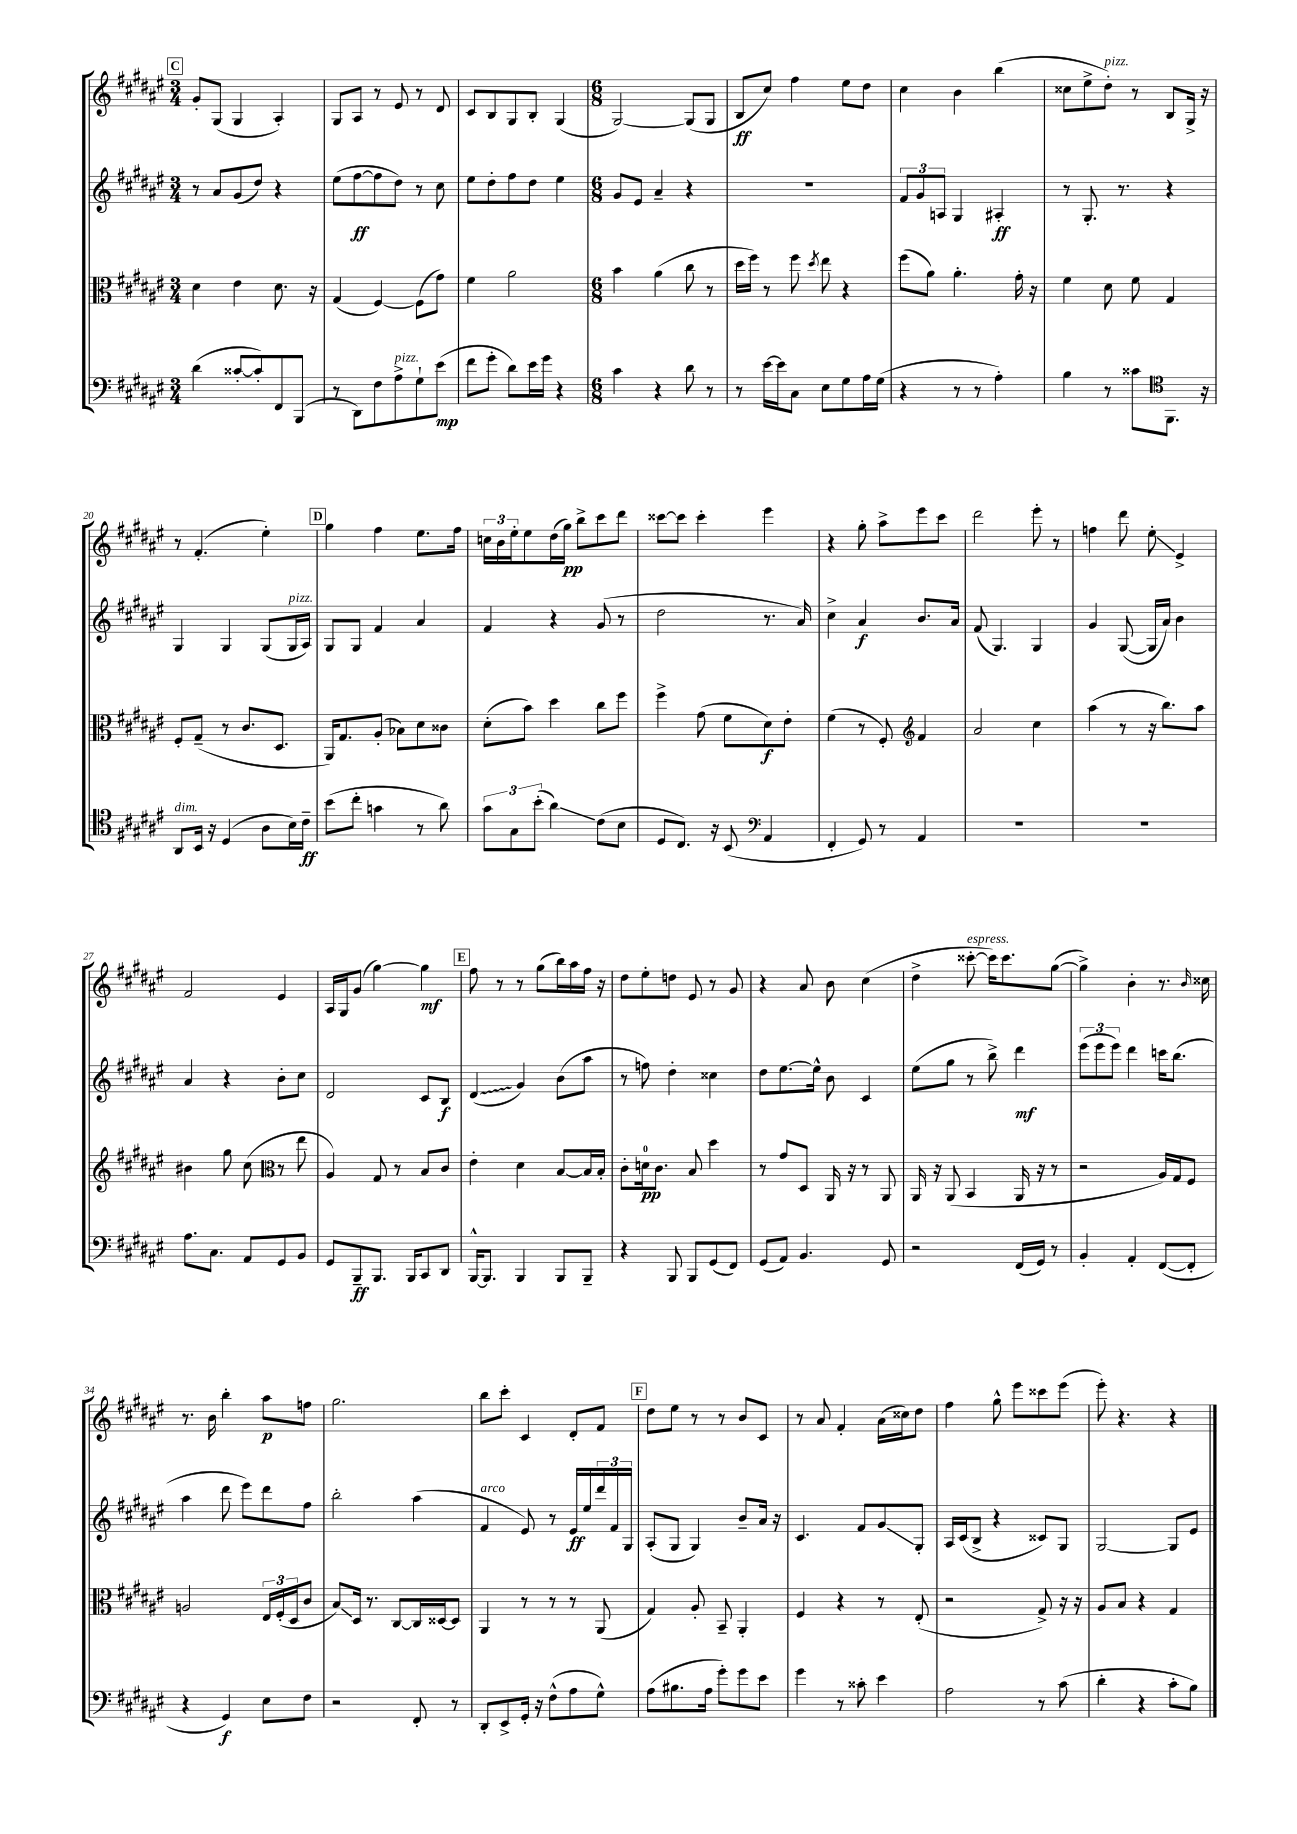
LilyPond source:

<<
\new StaffGroup <<
\new Staff = "s0" {
    \clef treble \key fis \major \numericTimeSignature \time 3/4
    \mark \markup { \box "C" } gis'8-. gis8( gis4 ais4-.) |
    gis8 ais8 r8 eis'8 r8 dis'8 |
    cis'8 b8 gis8 b8-. gis4( |
    \numericTimeSignature \time 6/8 gis2~) gis8( gis8 |
    b8\ff cis''8) fis''4 eis''8 dis''8 |
    cis''4 b'4 b''4( |
    cisis''8 eis''8-> dis''8-.^\markup { \italic "pizz." }) r8 b8 gis16-> r16 |
    r8 fis'4.-.( eis''4-.) |
    \mark \markup { \box "D" } gis''4 fis''4 eis''8. fis''16 |
    \tuplet 3/2 { c''16 b'16 eis''16-. } eis''8 dis''16( gis''16\pp) b''8-> cis'''8 dis'''8 |
    cisis'''8~ cisis'''8 cisis'''4-. eis'''4 |
    r4 gis''8-. ais''8-> eis'''8 cis'''8 |
    dis'''2 eis'''8-. r8 |
    f''4 dis'''8 eis''8-.\glissando eis'4-> |
    fis'2 eis'4 |
    ais16 gis16 gis'8( gis''4~) gis''4\mf |
    \mark \markup { \box "E" } fis''8 r8 r8 gis''8( b''16) ais''16 fis''16 r16 |
    dis''8 eis''8-. d''8 eis'8 r8 gis'8 |
    r4 ais'8 b'8 cis''4( |
    dis''4-> cisis'''8~-.^\markup { \italic "espress." } cisis'''16) cisis'''8. gis''8~( |
    gis''4->) b'4-. r8. \grace { b'16 } cisis''16 |
    r8. b'16 b''4-. ais''8\p f''8 |
    gis''2. |
    b''8 cis'''8-. cis'4 dis'8-. fis'8 |
    \mark \markup { \box "F" } dis''8 eis''8 r8 r8 b'8 cis'8 |
    r8 ais'8 fis'4-. ais'16( cisis''16) dis''8 |
    fis''4 gis''8-^ eis'''8 cisis'''8 eis'''8( |
    eis'''8-.) r4. r4 \bar "|." |
}
\new Staff = "s1" {
    \clef treble \key fis \major \numericTimeSignature \time 3/4
    \mark \markup { \box "C" } r8 ais'8 gis'8( dis''8) r4 |
    eis''8( fis''8~\ff fis''8 dis''8) r8 cis''8 |
    eis''8 dis''8-. fis''8 dis''8 eis''4 |
    \numericTimeSignature \time 6/8 gis'8 eis'8 ais'4-- r4 |
    R2. |
    \tuplet 3/2 { fis'8 gis'8 a8 } gis4 ais4-.\ff |
    r8 gis8.-. r8. r4 |
    gis4 gis4 gis8( gis16^\markup { \italic "pizz." } ais16) |
    \mark \markup { \box "D" } gis8 gis8 fis'4 ais'4 |
    fis'4 r4 gis'8( r8 |
    dis''2 r8. ais'16) |
    cis''4-> ais'4\f b'8. ais'16 |
    fis'8( gis4.) gis4 |
    gis'4 gis8~( gis16 ais'16) b'4 |
    ais'4 r4 b'8-. cis''8 |
    dis'2 cis'8 b8\f |
    \mark \markup { \box "E" } \once \override Glissando.style = #'zigzag dis'4\glissando( gis'4) b'8( ais''8 |
    r8 f''8) dis''4-. cisis''4 |
    dis''8 eis''8.~ eis''16-^ b'8 cis'4 |
    eis''8( gis''8 r8 b''8->) dis'''4\mf |
    \tuplet 3/2 { eis'''8( eis'''8 eis'''8) } dis'''4 c'''16 b''8.( |
    ais''4 dis'''8 eis'''8) dis'''8 fis''8 |
    b''2-. ais''4( |
    fis'4^\markup { \italic "arco" } eis'8) r8 eis'16\ff eis''16 \tuplet 3/2 { dis'''16 fis'16 gis16 } |
    \mark \markup { \box "F" } ais8-.( gis8 gis4) b'8-- ais'16 r16 |
    cis'4. fis'8 gis'8\glissando gis8-. |
    ais16 cis'16( b8-> r4 cisis'8) gis8 |
    gis2~ gis8 eis'8 \bar "|." |
}
\new Staff = "s2" {
    \clef alto \key fis \major \numericTimeSignature \time 3/4
    \mark \markup { \box "C" } dis'4 eis'4 dis'8. r16 |
    gis4( fis4~) fis8( gis'8) |
    fis'4 ais'2 |
    \numericTimeSignature \time 6/8 b'4 ais'4( cis''8 r8 |
    dis''16 fis''16) r8 fis''8 \acciaccatura { dis''8 } eis''8 r4 |
    fis''8( ais'8) ais'4.-. gis'16-. r16 |
    fis'4 dis'8 fis'8 gis4 |
    fis8-. gis8--( r8 cis'8. dis8. |
    \mark \markup { \box "D" } ais,16) gis8. ais8-.( bes8) dis'8 cisis'8 |
    dis'8-.( b'8) dis''4 cis''8 fis''8 |
    fis''4-> gis'8( fis'8 dis'8\f) eis'8-. |
    fis'4( r8 fis8-.) \clef treble fis'4 |
    ais'2 cis''4 |
    ais''4( r8 r16 b''8.) ais''8 |
    bis'4 gis''8 cis''8( r8 eis''8 |
    \clef alto ais4) gis8 r8 b8 cis'8 |
    \mark \markup { \box "E" } eis'4-. dis'4 b8~ b16 b16-. |
    cis'8-. d'16-0\pp cis'8. b8 dis''4 |
    r8 gis'8 dis8 ais,16 r16 r8 ais,8 |
    ais,16 r16 ais,8( b,4 ais,16 r16 r8 |
    r2 ais16) gis16 fis8 |
    a2 \tuplet 3/2 { eis16 fis16-.( dis16 } cis'8 |
    b8\glissando) dis16 r8. cis8~ cis16 disis16~ disis8 |
    ais,4 r8 r8 r8 ais,8( |
    \mark \markup { \box "F" } gis4) ais8-. b,8-- ais,4-. |
    fis4 r4 r8 eis8-.( |
    r2 gis8->) r16 r16 |
    ais8 b8 r4 gis4 \bar "|." |
}
\new Staff = "s3" {
    \clef bass \key fis \major \numericTimeSignature \time 3/4
    \mark \markup { \box "C" } dis'4( cisis'8~-. cisis'8-.) fis,8 b,,8( |
    r8 dis,8) fis8 ais8->^\markup { \italic "pizz." } gis8-! eis'8\mp( |
    fis'8 gis'8-. dis'8) eis'16 gis'16 r4 |
    \numericTimeSignature \time 6/8 cis'4 r4 dis'8 r8 |
    r8 eis'16~ eis'16 cis8 eis8 gis8 ais16 gis16( |
    r4 r8 r8 ais4-.) |
    b4 r8 cisis'8 fis,8. r16 |
    \clef tenor ais,8^\markup { \italic "dim." } b,16 r16 dis4( ais8 b16) cis'16--\ff |
    \mark \markup { \box "D" } b'8( cis''8-. g'4 r8 ais'8) |
    \tuplet 3/2 { gis'8 gis8 b'8-.( } ais'4\glissando) cis'8( b8 |
    dis8 cis8.) r16 b,8( ais,4 |
    \clef bass fis,4-. gis,8) r8 ais,4 |
    R2. |
    R2. |
    ais8. cis8. ais,8 gis,8 b,8 |
    gis,8 b,,8--\ff b,,8. b,,16 cis,8 dis,8 |
    \mark \markup { \box "E" } b,,16~-^ b,,8. b,,4 b,,8 b,,8-- |
    r4 b,,8 b,,8 gis,8( fis,8) |
    gis,8( ais,8) b,4. gis,8 |
    r2 fis,16( gis,16) r8 |
    b,4-. ais,4-. fis,8~( fis,8-. |
    r4 gis,4\f) eis8 fis8 |
    r2 fis,8-. r8 |
    dis,8-. eis,8-> gis,16-. r16 fis8-^( ais8 gis8-^) |
    \mark \markup { \box "F" } ais8( bis8. ais16 gis'8-.) gis'8 eis'8 |
    gis'4 r8 cisis'8-. eis'4 |
    ais2 r8 cis'8( |
    dis'4-. r4 cis'8-. b8) \bar "|." |
}
>>
>>
\layout { \context { \Score currentBarNumber = #13 } }
